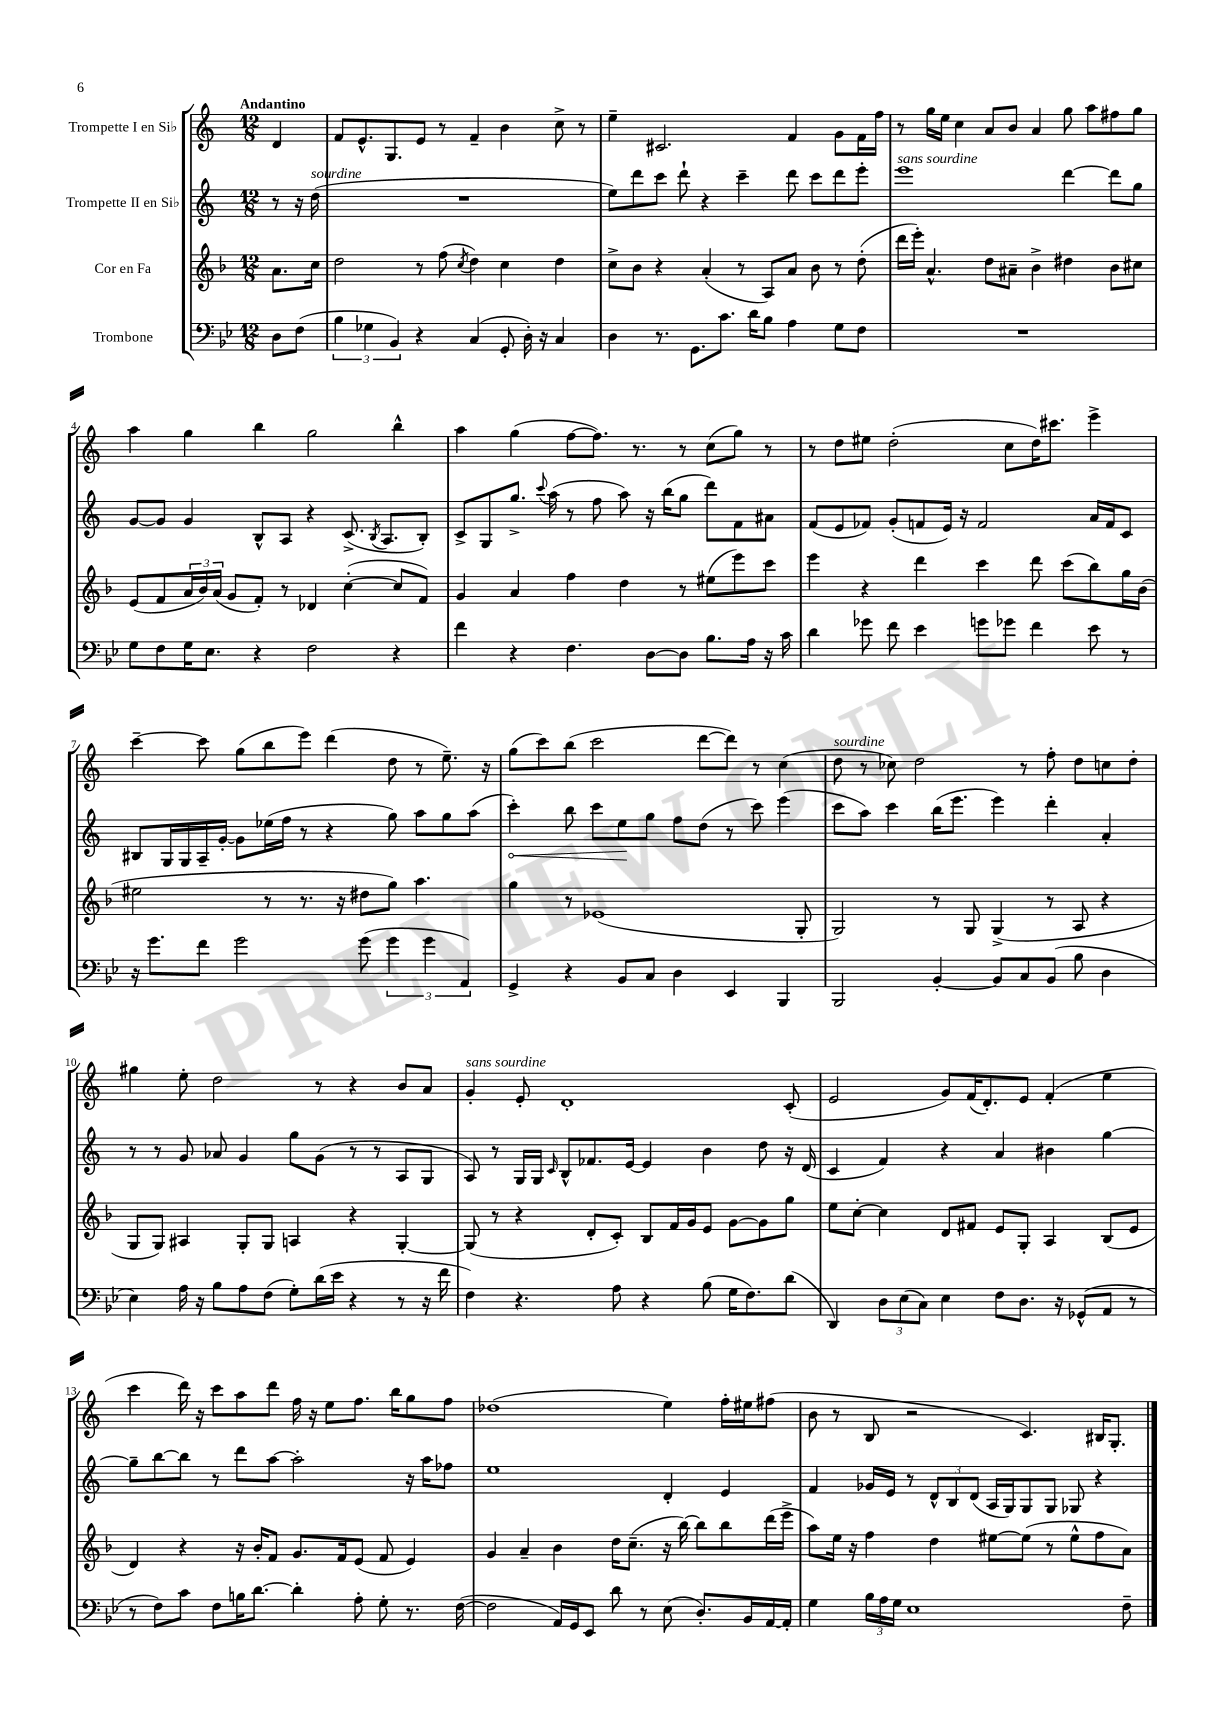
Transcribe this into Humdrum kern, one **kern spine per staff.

**kern	**kern	**kern	**kern
*staff4	*staff3	*staff2	*staff1
*clefF4	*clefG2	*clefG2	*clefG2
*k[b-e-]	*k[b-]	*k[]	*k[]
*M12/8	*M12/8	*M12/8	*M12/8
8D	8.a	8r	4d
(8F	.	16r	.
.	16cc	(16dd	.
=	=	=	=
6B-	2dd	1.r	8f
.	.	.	8.e^^
6G-	.	.	.
.	.	.	8.G
6BB-)	.	.	.
4r	8r	.	8e
.	(8ff	.	8r
.	8qcc	.	.
(4C	4dd)	.	4f~
8GG'	4cc	.	4b
16D')	.	.	.
16r	.	.	.
4C	4dd	.	8cc^
.	.	.	8r
=	=	=	=
4D	8cc^	8ee)	4ee~
.	8b-	8ddd	.
8.r	4r	8ccc	2.c#
.	.	8ddd`	.
8.GG	.	.	.
.	(4a'	4r	.
8.c	.	.	.
.	8r	4ccc~	.
16d	.	.	.
8B-	8A)	.	.
4A	8a	8ddd	4f
.	8b-	8ccc	.
8G	8r	8ddd	8g
8F	(8dd'	8eee'	16f
.	.	.	16ff
=	=	=	=
1.r	16ddd	1eee	8r
.	16eee')	.	.
.	4.a^^	.	16gg
.	.	.	16ee
.	.	.	4cc
.	8dd	.	8a
.	8a#~	.	8b
.	4b-^	.	4a
.	4dd#	[4ddd	8gg
.	.	.	8aa
.	8b-	8ddd]	8ff#
.	8cc#	8gg	8gg
=	=	=	=
8G	(8e	[8g	4aa
8F	8f	8g]	.
16G	24a	4g	4gg
.	24b-)	.	.
8.E-	.	.	.
.	(24a	.	.
.	8g	.	.
4r	8f')	8B^^	4bb
.	8r	8A	.
2F	4d-	4r	2gg
.	([4cc'	(8.c^	.
.	.	8qB	.
.	.	8.A	.
4r	8cc]	.	4bb^^
.	8f)	8B')	.
=	=	=	=
4f	4g	8c^	4aa
.	.	8G	.
4r	4a	8.gg^	(4gg
.	.	8qqccc	.
.	.	(16aa	.
4.F	4ff	8r	[8ff
.	.	8ff	8.ff])
.	4dd	8aa)	.
.	.	.	8.r
[8D	.	16r	.
.	.	(16bb	.
8D]	8r	8gg	8r
8.B-	(8ee#	8ddd)	(8cc
.	8eee)	8f	8gg)
16A	.	.	.
16r	8ccc	8a#	8r
16c	.	.	.
=	=	=	=
4d	4eee	(8f	8r
.	.	8e	8dd
8g-	4r	8f-)	8ee#
8f	.	(8g'	(2dd'
4e-	4ddd	8f	.
.	.	16e)	.
.	.	16r	.
8g	4ccc	2f	.
8g-	.	.	8cc
4f	8ddd	.	16dd)
.	.	.	8.ccc#
.	(8ccc	.	.
8e-	8bb-)	16a	4eee^
.	.	16f	.
8r	16gg	8c	.
.	(16b-	.	.
=	=	=	=
16r	2ee#	8B#	[4ccc~
8.g	.	.	.
.	.	16G	.
.	.	16G	.
8f	.	16A~	8ccc]
.	.	[16g'	.
2g	.	8g]	(8gg
.	8r	(16ee-	8bb
.	.	16ff	.
.	8.r	8r	8eee)
.	.	4r	(4ddd
.	16r	.	.
(8g	8dd#	.	.
6g	8gg)	8gg)	8dd
.	4.aa	8aa	8r
6g	.	.	.
.	.	8gg	8.ee~)
6AA)	.	.	.
.	.	(8aa	.
.	.	.	16r
=	=	=	=
4GG^	4gg	4ccc')	(8gg
.	.	.	8ccc)
4r	8r	8bb	(8bb
.	(1e-	8ccc	2ccc
8BB-	.	8ee	.
8C	.	8gg	.
4D	.	8ff	.
.	.	(8dd	[8ddd
4EE-	.	8r	8ddd])
.	.	8ccc)	8r
4BBB-	.	(4eee	(4cc
.	8G'	.	.
=	=	=	=
2BBB-	2G)	8ccc	8dd
.	.	8aa)	8r
.	.	4ccc	8cc-)
.	.	.	2dd
[4BB-'	8r	(16bb	.
.	.	8.eee	.
.	8G	.	.
8BB-]	(4G^	4eee)	.
8C	.	.	8r
(8BB-	8r	4ddd'	8ff'
8B-	8A	.	8dd
4D	4r	4a'	8cc
.	.	.	8dd'
=	=	=	=
4E-)	8G	8r	4gg#
.	8G)	8r	.
16A	4A#	8g	8ee'
16r	.	.	.
8B-	.	8a-	2dd
8A	8G'	4g	.
(8F	8G	.	.
8G')	4A	8gg	.
(16d	.	(8g	8r
16e-	.	.	.
4r	4r	8r	4r
.	.	8r	.
8r	[4G'	8A	8b
16r	.	8G	8a
16f	.	.	.
=	=	=	=
4F)	(8G]	8A)	4g'
.	8r	8r	.
4.r	4r	16G	8e'
.	.	16G	.
.	.	16qqc	.
.	.	8B^^	1d'
.	8d'	8.f-	.
8A	8c')	.	.
.	.	[16e	.
4r	8B-	4e]	.
.	16f	.	.
.	16g	.	.
(8B-	8e	4b	.
16G	[8g	.	.
8.F)	.	.	.
.	8g]	8dd	.
(8d	8gg	16r	(8c'
.	.	(16d	.
=	=	=	=
4DD)	8ee	4c	2e
.	[8cc'	.	.
12D	4cc]	4f)	.
(12E-	.	.	.
12C)	.	.	.
4E-	8d	4r	8g)
.	8f#	.	(16f
.	.	.	8.d')
8F	8e	4a	.
8.D	8G'	.	8e
.	4A	4b#	(4f'
16r	.	.	.
(8GG-^^	.	.	.
8AA	(8B-	[4gg	4ee
8r	8e	.	.
=	=	=	=
8r	4d)	8gg~]	4ccc
8F)	.	[8bb	.
8c	4r	8bb]	16ddd)
.	.	.	16r
8F	.	8r	8ccc
16B	16r	8ddd	8aa
[8.d	16b-'	.	.
.	8f	[8aa	8ddd
4d']	8.g	2aa']	16ff
.	.	.	16r
.	.	.	8ee
.	16f	.	.
8A'	(8e	.	8.ff
8G'	8f	.	.
.	.	.	16bb
8.r	4e)	16r	8gg
.	.	16aa	.
.	.	8ff-	8ff
([16F	.	.	.
=	=	=	=
2F]	4g	1ee	(1dd-
.	4a~	.	.
16AA)	4b-	.	.
16GG	.	.	.
8EE-	.	.	.
8d	16dd	.	.
.	(8.cc~	.	.
8r	.	.	.
(8E-	16r	4d'	4ee)
.	[16bb-)	.	.
8.D')	8bb-]	.	.
.	8bb-	4e	16ff'
16BB-	.	.	16ee#
[16AA	(16ddd	.	(8ff#
16AA']	16eee^	.	.
=	=	=	=
4G	8aa)	4f	8b
.	16ee	.	8r
.	16r	.	.
24B-	4ff	16g-	8B
24A	.	.	.
.	.	16e	.
24G	.	.	.
1E-	.	8r	2r
.	4dd	12d^^	.
.	.	12B	.
.	.	(12d	.
.	[8ee#	16A	.
.	.	16G)	.
.	(8ee#]	8G	4.c)
.	8r	8G	.
.	8ee#^^	8G-	.
.	8ff	4r	16B#
.	.	.	8.G'
8F~	8a)	.	.
==	==	==	==
*-	*-	*-	*-
